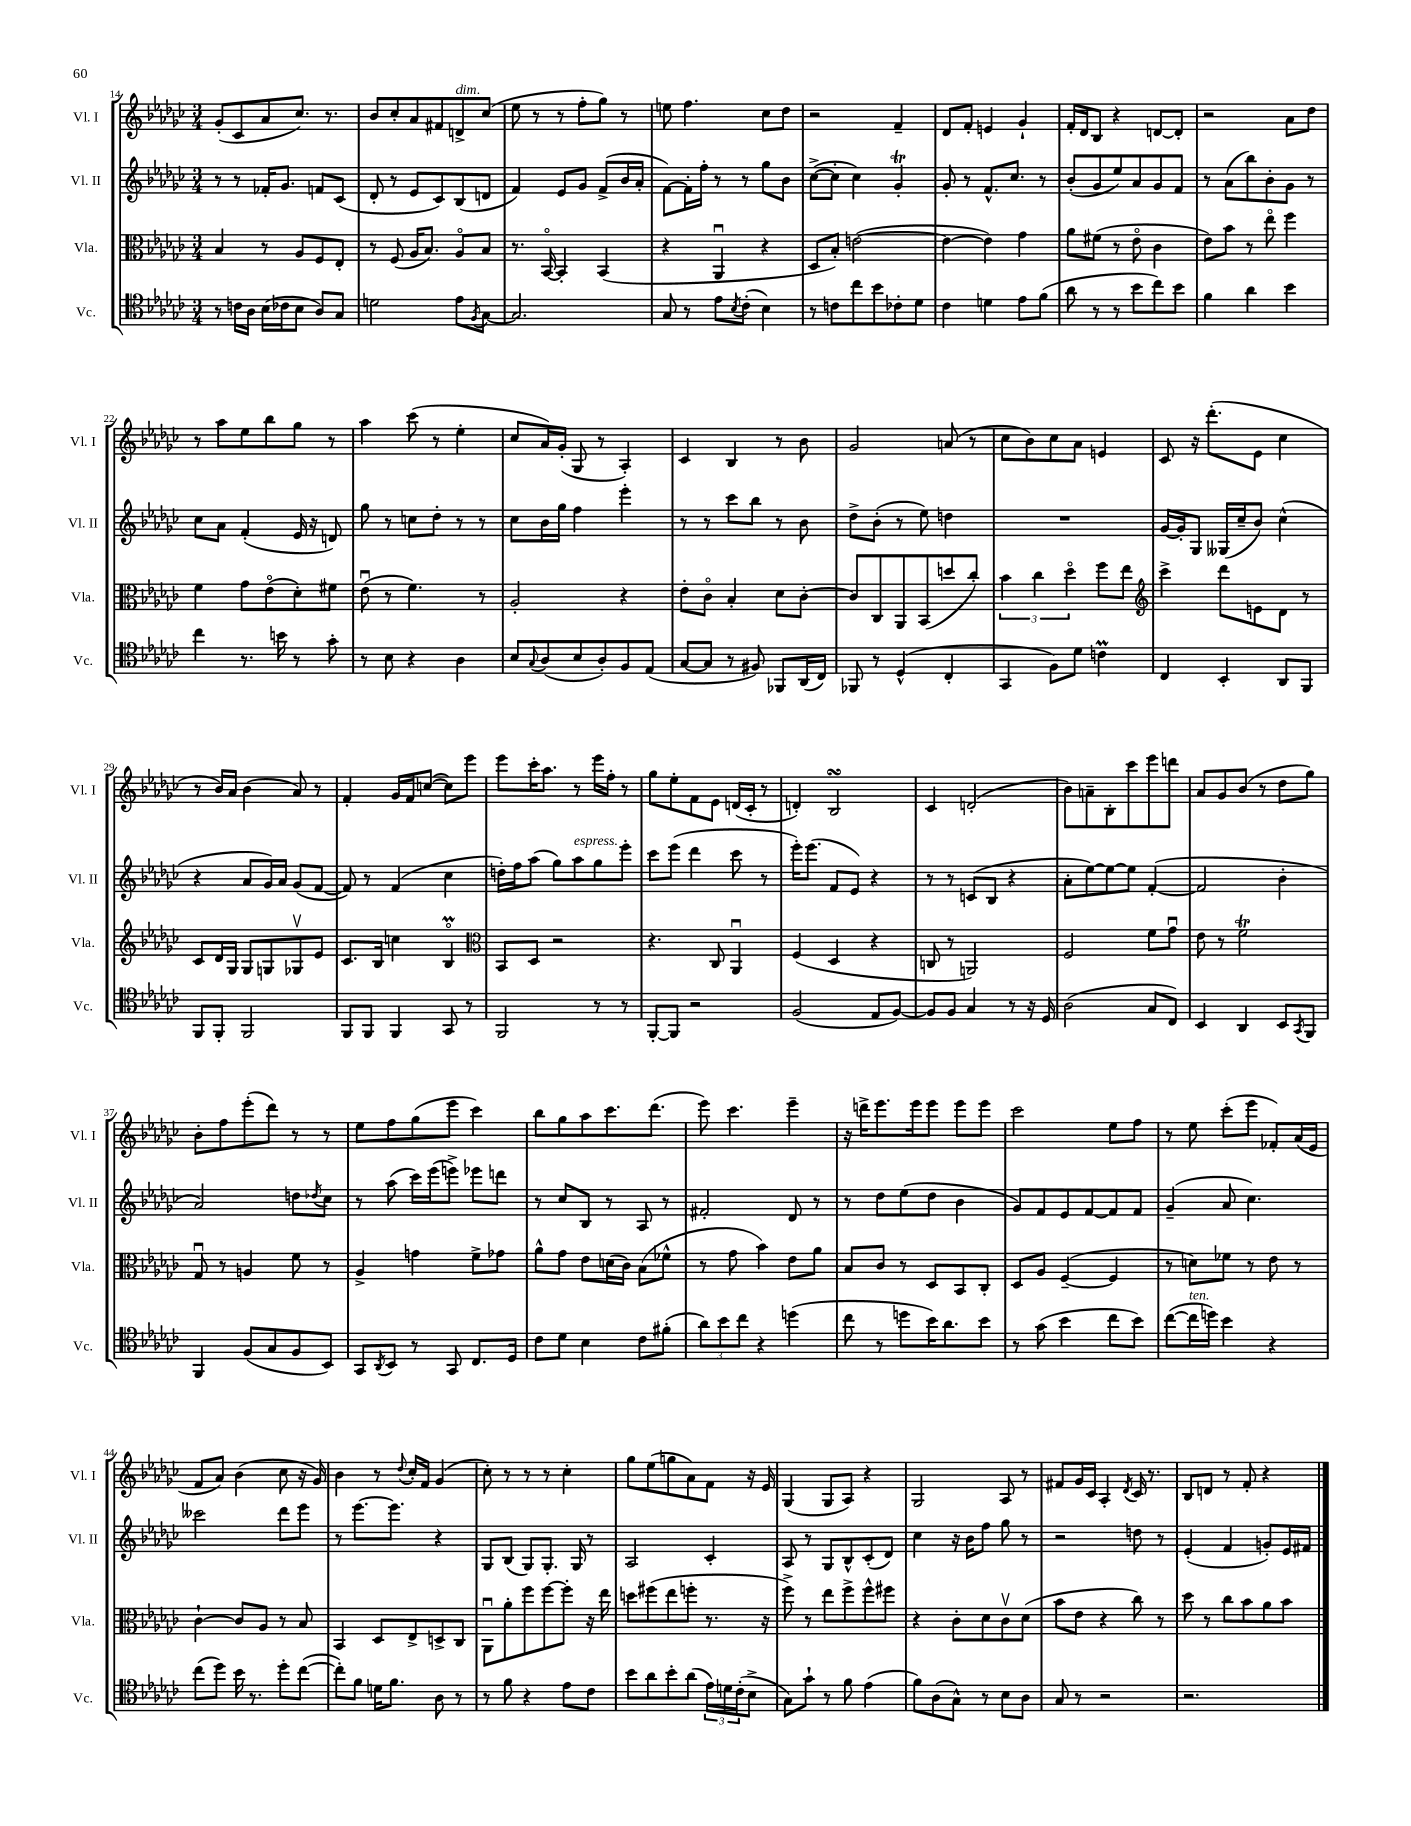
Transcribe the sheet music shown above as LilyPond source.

<<
\new StaffGroup <<
\new Staff = "s0" \with { instrumentName = "Vl. I" shortInstrumentName = "Vl. I" } {
    \clef treble \key ges \major \numericTimeSignature \time 3/4
    ges'8-.( ces'8 aes'8 ces''8.) r8. |
    bes'8 ces''8-. aes'8 fis'8 d'8->^\markup { \italic "dim." } ces''8( |
    ees''8 r8 r8 f''8-. ges''8) r8 |
    e''8 f''4. ces''8 des''8 |
    r2 f'4-- |
    des'8 f'8-. e'4 ges'4-! |
    f'16-. des'16 bes8 r4 d'8~ d'8-. |
    r2 aes'8 des''8 |
    r8 aes''8 ees''8 bes''8 ges''8 r8 |
    aes''4 ces'''8( r8 ees''4-. |
    ces''8 aes'16) ges'16-.( ges8 r8 aes4-.) |
    ces'4 bes4 r8 bes'8 |
    ges'2 a'8( r8 |
    ces''8 bes'8) ces''8 aes'8 e'4 |
    ces'8 r16 des'''8.-.( ees'8 ces''4 |
    r8 bes'16) aes'16 bes'4( aes'8) r8 |
    f'4-. ges'16 f'16 c''8~( c''8) ees'''8 |
    ees'''8 ces'''16-. aes''8. r8 ees'''16 f''16-. r8 |
    ges''8 ees''8-. f'8 ees'8 d'16( ces'16-. r8 |
    d'4-.) bes2\turn |
    ces'4 d'2-.( |
    bes'8) a'8-- bes8-. ces'''8 ees'''8 d'''8 |
    aes'8 ges'8 bes'8( r8 des''8 ges''8) |
    bes'8-. f''8 ees'''8-.( des'''8) r8 r8 |
    ees''8 f''8 ges''8( ees'''8 ces'''4) |
    bes''8 ges''8 aes''8 ces'''8. des'''8.( |
    ees'''8) ces'''4. ees'''4-- |
    r16 d'''16-> ees'''8. ees'''16 ees'''8 ees'''8 ees'''8 |
    ces'''2 ees''8 f''8 |
    r8 ees''8 ces'''8-.( ees'''8 fes'8-.) aes'16( ees'16 |
    f'8 aes'8) bes'4( ces''8 r16 ges'16) |
    bes'4 r8 \appoggiatura { des''8 } ces''16-. f'16 ges'4( |
    ces''8-.) r8 r8 r8 ces''4-. |
    ges''8 ees''8( g''8 aes'8) f'8 r16 ees'16 |
    ges4( ges8 aes8) r4 |
    ges2 aes8 r8 |
    fis'8 ges'16 ces'16 aes4-. \acciaccatura { des'8 } ces'16 r8. |
    bes8 d'8 r8 f'8-. r4 \bar "|." |
}
\new Staff = "s1" \with { instrumentName = "Vl. II" shortInstrumentName = "Vl. II" } {
    \clef treble \key ges \major \numericTimeSignature \time 3/4
    r8 r8 fes'16-. ges'8. f'8 ces'8( |
    des'8-. r8 ees'8 ces'8) bes8( d'8 |
    f'4) ees'8 ges'8 f'8->( bes'16 aes'16-. |
    f'8~) f'16-. f''16-. r8 r8 ges''8 bes'8 |
    ces''8~->( ces''8-. ces''4) ges'4-.\trill |
    ges'8-. r8 f'8.-^ ces''8. r8 |
    bes'8-.( ges'8 ees''8) aes'8 ges'8 f'8 |
    r8 aes'8( bes''8) bes'8-. ges'8 r8 |
    ces''8 aes'8 f'4-.( ees'16 r16 d'8) |
    ges''8 r8 c''8 des''8-. r8 r8 |
    ces''8 bes'16 ges''16 f''4 ees'''4-. |
    r8 r8 ces'''8 bes''8 r8 bes'8 |
    des''8-> bes'8-.( r8 ees''8) d''4 |
    R2. |
    ges'16~ ges'16-. ges8 geses16( ces''16-- bes'8) ces''4-^( |
    r4 aes'8 ges'16) aes'16 ges'8( f'8~ |
    f'8) r8 f'4( ces''4 |
    d''16-.) f''16 aes''8( ges''8) aes''8^\markup { \italic "espress." } ges''8 ees'''8-. |
    ces'''8 ees'''8( des'''4 ces'''8 r8 |
    ees'''16-.) ees'''8.( f'8 ees'8) r4 |
    r8 r8 c'8( bes8 r4 |
    aes'8-. ees''8~) ees''8~ ees''8 f'4~-.( |
    f'2 bes'4-. |
    aes'2) d''8 \acciaccatura { des''8 } ces''8 |
    r8 aes''8( ces'''16) ees'''16( e'''8->) ees'''8 d'''8 |
    r8 ces''8 bes8 r8 aes8 r8 |
    fis'2-. des'8 r8 |
    r8 des''8 ees''8( des''8 bes'4 |
    ges'8) f'8 ees'8 f'8~ f'8 f'8 |
    ges'4--( aes'8 ces''4.) |
    ceses'''2 des'''8 ees'''8 |
    r8 ees'''8.~ ees'''8. r4 |
    ges8 bes8( ges8) ges8.-. ges16 r8 |
    aes2 ces'4-. |
    aes8 r8 ges8 bes8-^ ces'8-.( des'8) |
    ces''4 r16 bes'16 f''8 ges''8 r8 |
    r2 d''8 r8 |
    ees'4-.( f'4 g'8-.) ees'16 fis'16 \bar "|." |
}
\new Staff = "s2" \with { instrumentName = "Vla." shortInstrumentName = "Vla." } {
    \clef alto \key ges \major \numericTimeSignature \time 3/4
    bes4 r8 aes8 f8 ees8-. |
    r8 f8( aes16 bes8.) aes8\flageolet bes8 |
    r8. bes,16~\flageolet bes,4-. bes,4( |
    r4 aes,4\downbow r4 |
    des8 bes8-.) e'2~( |
    e'4~ e'4) ges'4 |
    aes'8 fis'8( r8 ees'8\flageolet ces'4 |
    ees'8) bes'8 r8 ees''8\flageolet f''4 |
    f'4 ges'8 ees'8\flageolet( des'8-.) fis'8 |
    ees'8\downbow( r8 f'4.) r8 |
    aes2-. r4 |
    ees'8-. ces'8\flageolet bes4-. des'8 ces'8~-. |
    ces'8 ces8 aes,8 bes,8( d''8 ces''8-.) |
    \tuplet 3/2 { bes'4 ces''4 des''4\flageolet } f''8 ees''8 |
    \clef treble ces'''4-> des'''8 e'8 des'8 r8 |
    ces'8 des'16 ges16 ges8 g8 ges8\upbow ees'8 |
    ces'8. bes16 c''4 bes4\flageolet\prall |
    \clef alto bes,8 des8 r2 |
    r4. ces8 aes,4\downbow |
    f4( des4 r4 |
    c8 r8 a,2) |
    f2 f'8 ges'8\downbow |
    ees'8 r8 f'2\trill |
    ges8\downbow r8 a4 f'8 r8 |
    aes4-> g'4 f'8-> ges'8 |
    aes'8-^ ges'8 ees'8 d'16( ces'16) bes8( fes'8-^ |
    r8 ges'8 bes'4) ees'8 aes'8 |
    bes8 ces'8 r8 des8 bes,8 ces8-. |
    des8 aes8 f4~--( f4 |
    r8 d'8) fes'8 r8 ees'8 r8 |
    ces'4~-! ces'8 aes8 r8 bes8 |
    bes,4 des8 ees8-> d8-> ces8 |
    aes,8\downbow aes'8-. f''8 f''8~ f''8-. r16 ees''16 |
    d''8 fis''8( ees''8 f''8-. r8. r16 |
    f''8->) r8 ees''8 f''8-> f''8-^ fis''8 |
    r4 ces'8-. des'8 ces'8\upbow des'8( |
    bes'8 ees'8 r4 ces''8) r8 |
    des''8 r8 ces''8 bes'8 aes'8 bes'8 \bar "|." |
}
\new Staff = "s3" \with { instrumentName = "Vc." shortInstrumentName = "Vc." } {
    \clef tenor \key ges \major \numericTimeSignature \time 3/4
    r8 c'16 aes16 bes16( ces'16 bes8 aes8) ges8 |
    d'2 ees'8 \acciaccatura { f8 } ges8~ |
    ges2. |
    ges8 r8 ees'8 \acciaccatura { bes8 } ces'8-.( bes4) |
    r8 c'8 ces''8 bes'8 ces'8-. des'8 |
    ces'4 d'4 ees'8 f'8( |
    aes'8 r8 r8 bes'8 ces''8) bes'8 |
    f'4 aes'4 bes'4 |
    ces''4 r8. b'16 r8 ges'8-. |
    r8 bes8 r4 aes4 |
    bes8 \appoggiatura { ges8 } aes8( bes8 aes8-.) f8 ees8( |
    ges8~ ges8 r8 fis8) fes,8 aes,16( ces16) |
    fes,8 r8 des4-^( ces4-. |
    ges,4 f8) des'8 c'4\prall |
    ces4 bes,4-. aes,8 f,8 |
    f,8 f,8-. f,2 |
    f,8 f,8 f,4 ges,8 r8 |
    f,2 r8 r8 |
    f,8~-. f,8 r2 |
    f2( ees8 f8~) |
    f8 f8 ges4 r8 r16 des16 |
    aes2( ges8 ces8) |
    bes,4 aes,4 bes,8 \acciaccatura { ges,8 } f,8 |
    f,4 f8( ges8 f8 bes,8) |
    ges,8 \acciaccatura { aes,8 } bes,8 r8 ges,8 ces8. des16 |
    ces'8 des'8 bes4 ces'8 fis'8-.( |
    \tuplet 3/2 { aes'8) bes'8 ces''8 } r4 d''4( |
    ces''8 r8 d''8 bes'16) aes'8. bes'8 |
    r8 ges'8( bes'4 ces''8 bes'8) |
    ces''8~( ces''16^\markup { \italic "ten." } d''16) bes'4 r4 |
    ces''8( des''8) bes'16 r8. des''8-. ces''8~( |
    ces''8-.) f'8 d'16 f'8. aes8 r8 |
    r8 f'8 r4 ees'8 ces'8 |
    bes'8 aes'8 bes'8-. aes'8( \tuplet 3/2 { ees'16) d'16 ces'16-.( } bes8-> |
    ges8) ges'8-! r8 f'8 ees'4( |
    f'8) aes8( ges8-^) r8 bes8 aes8 |
    ges8 r8 r2 |
    r2. \bar "|." |
}
>>
>>
\layout { \context { \Score currentBarNumber = #14 } }
